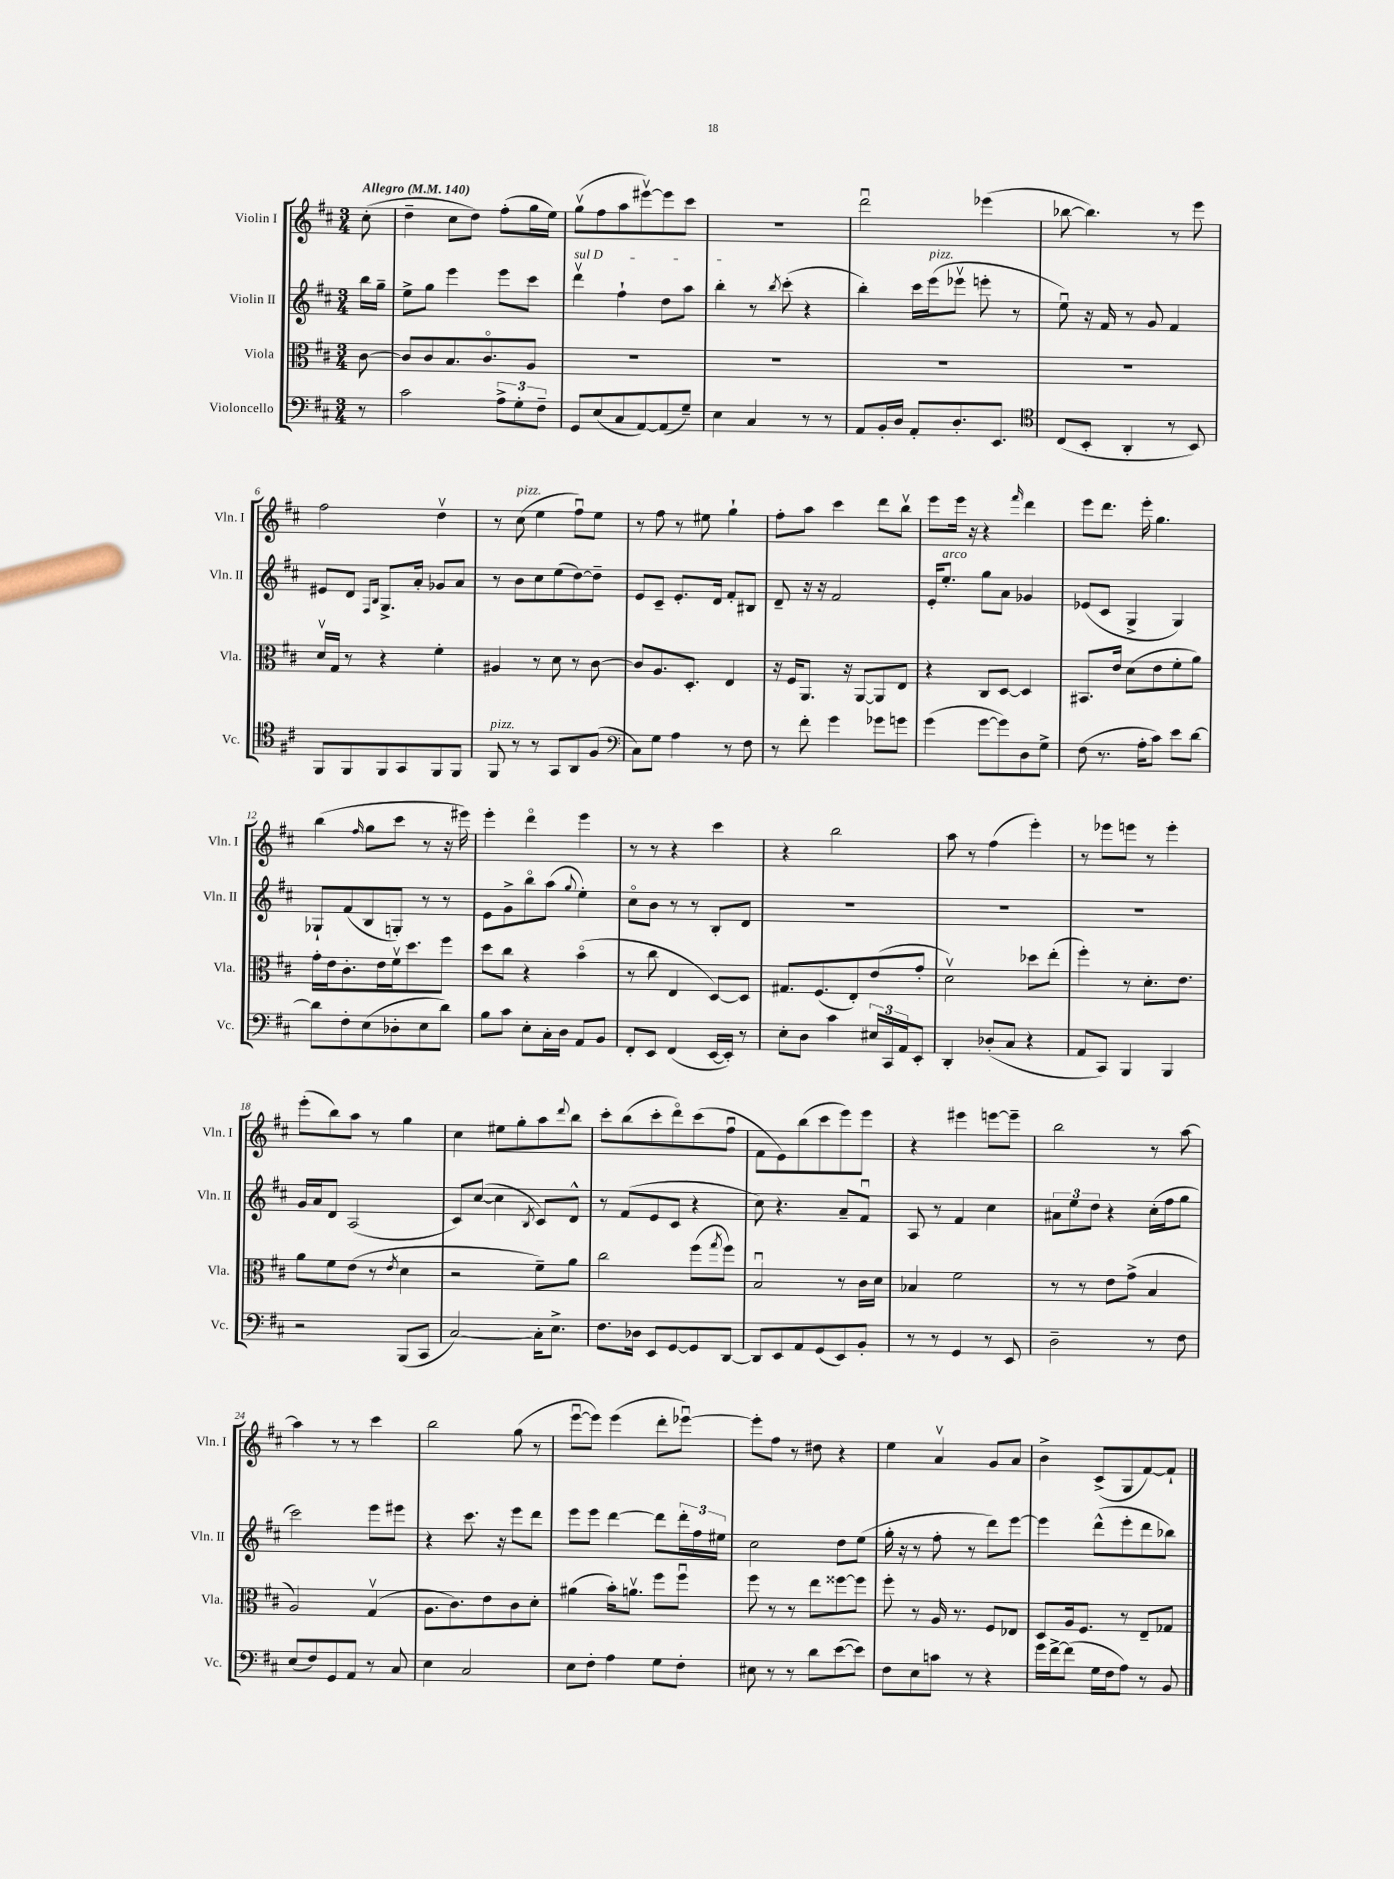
<<
\new StaffGroup <<
\new Staff = "s0" \with { instrumentName = "Violin I" shortInstrumentName = "Vln. I" } {
    \clef treble \key d \major \numericTimeSignature \time 3/4 \partial 8 \tempo "Allegro" 4 = 140
    cis''8-.( |
    d''4-- cis''8 d''8) fis''8-.( g''16 e''16) |
    g''8\upbow( fis''8 a''8 eis'''8~\upbow) eis'''8 cis'''8 |
    R2. |
    d'''2\downbow ees'''4( |
    bes''8~ bes''4.) r8 e'''8 |
    fis''2 d''4\upbow |
    r8 cis''8^\markup { \italic "pizz." }( e''4 fis''8\downbow) e''8 |
    r8 fis''8 r8 eis''8 g''4-! |
    fis''8-. a''8 cis'''4 d'''8 b''8\upbow |
    e'''8 e'''16 r16 r4 \grace { fis'''16 } d'''4 |
    e'''8 d'''8. e'''16-. g''4. |
    b''4( \grace { fis''16 } g''8 cis'''8 r8 r16 eis'''16) |
    e'''4-. d'''4\flageolet e'''4 |
    r8 r8 r4 cis'''4 |
    r4 b''2 |
    a''8 r8 fis''4( e'''4-.) |
    r8 ees'''8 e'''8 r8 e'''4-. |
    e'''8-.( b''8) a''8 r8 g''4 |
    cis''4 eis''8 g''8-. a''8 \appoggiatura { d'''8 } b''8 |
    cis'''8-. b''8( cis'''8-. d'''8\flageolet) cis'''8( fis''8\downbow |
    fis'8 e'8) b''8( cis'''8 e'''8) e'''8 |
    r4 eis'''4 e'''8~ e'''8-- |
    b''2 r8 a''8~ |
    a''4 r8 r8 cis'''4 |
    b''2 g''8( r8 |
    e'''8~\downbow e'''8) e'''4( d'''8-. ees'''8~\downbow) |
    ees'''8-. fis''8 r8 dis''8 r4 |
    e''4 a'4\upbow g'8 a'8 |
    b'4-> cis'8->( g8 fis'8~) fis'8-! \bar "|." |
}
\new Staff = "s1" \with { instrumentName = "Violin II" shortInstrumentName = "Vln. II" } {
    \clef treble \key d \major \numericTimeSignature \time 3/4 \partial 8
    b''16 g''16-- |
    e''8-> g''8 e'''4 e'''8 cis'''8 |
    \once \override TextSpanner.bound-details.left.text = \markup { \italic "sul D" } d'''4\upbow\startTextSpan fis''4-! d''8 a''8 |
    b''4-.\stopTextSpan r8 \acciaccatura { b''8 } cis'''8-.( r4 |
    b''4-.) cis'''16 e'''16^\markup { \italic "pizz." }( ees'''8\upbow e'''8-. r8 |
    e''8\downbow) r16 fis'16 r8 g'8 fis'4 |
    eis'8 d'8 \grace { fis16 b16 } g8.-> a'16-. ges'8 a'8 |
    r8 b'8 cis''8 e''8( d''8~) d''8-- |
    e'8 cis'8-- e'8.-. d'16 fis'8-. bis8 |
    d'8-- r16 r16 fis'2 |
    e'16-. e''8.-.^\markup { \italic "arco" } g''8 a'8 ges'4 |
    ees'8( cis'8 g4-> g4) |
    ges8-! fis'8( b8 g8-.) r8 r8 |
    e'8 g'8-> b''8\flageolet a''8( \appoggiatura { g''8 } e''4-.) |
    cis''8\flageolet b'8 r8 r8 b8-. d'8 |
    R2. |
    R2. |
    R2. |
    g'16 a'16 d'8 a2( |
    cis'8) cis''8~( cis''4 \acciaccatura { b8 } cis'8) d'8-^ |
    r8 fis'8( e'8 cis'8 r4 |
    cis''8) r4. a'8-- fis'8\downbow |
    a8 r8 fis'4 cis''4 |
    \tuplet 3/2 { ais'8 e''8 d''8 } r4 cis''16-.( fis''16 g''8 |
    cis'''2) e'''8 eis'''8 |
    r4 cis'''8. r16 e'''8 d'''8 |
    e'''8 e'''8 d'''4~ d'''8 \tuplet 3/2 { d'''16-. fis''16 eis''16 } |
    cis''2 d''8 e''8( |
    g''16-. r16 r8 fis''8-. r8 d'''8) e'''8~ |
    e'''4 d'''8-^( e'''8-. d'''8 bes''8) \bar "|." |
}
\new Staff = "s2" \with { instrumentName = "Viola" shortInstrumentName = "Vla." } {
    \clef alto \key d \major \numericTimeSignature \time 3/4 \partial 8
    cis'8~ |
    cis'8 cis'8 b8. cis'8.\flageolet a8 |
    R2. |
    R2. |
    R2. |
    R2. |
    d'16\upbow g16 r8 r4 fis'4-. |
    ais4 r8 d'8 r8 cis'8~ |
    cis'8 a8. d8.-. e4 |
    r16 fis16 a,8. r16 a,8~ a,8 e8 |
    r4 cis8 d8~ d4 |
    bis,8. e'16 d'8( e'8 fis'8-. a'8) |
    g'16-. e'16 cis'8.-. e'16 fis'16\upbow d''8. fis''8 |
    d''8 cis''8 r4 b'4\flageolet( |
    r8 cis''8 e4 d8~) d8 |
    gis8. fis8.( e8-.) e'8( g'8-. |
    d'2\upbow) des''8 e''8-.( |
    fis''4-.) r8 d'8.-. e'8. |
    a'8 fis'8 e'8( r8 \acciaccatura { e'8 } d'4 |
    r2 fis'8--) a'8 |
    cis''2 fis''8( \acciaccatura { g''8 } fis''8) |
    b2\downbow r8 cis'16 d'16 |
    bes4 fis'2 |
    r8 r8 e'8 g'8->( b4 |
    a2) g4\upbow( |
    a8. cis'8.) e'8 cis'8 d'8-. |
    ais'4( b'16-.) a'8.\upbow fis''8 fis''8\downbow |
    fis''8 r8 r8 e''8 fisis''8~ fisis''8 |
    fis''8-. r8 a16 r8. fis8 ees8 |
    d8 a16 fis8. r8 e8-- ges8 \bar "|." |
}
\new Staff = "s3" \with { instrumentName = "Violoncello" shortInstrumentName = "Vc." } {
    \clef bass \key d \major \numericTimeSignature \time 3/4 \partial 8
    r8 |
    cis'2 \tuplet 3/2 { a8-> g8-. fis8-- } |
    g,8 e8( cis8 a,8~) a,8( g8--) |
    e4 cis4 r8 r8 |
    a,8 b,16-. d16 a,8-. d8.-. e,8. |
    \clef tenor cis8( b,8-. a,4-. r8 b,8) |
    fis,8 fis,8 fis,8 g,8 fis,8 fis,8 |
    fis,8^\markup { \italic "pizz." } r8 r8 g,8 a,8 fis8( |
    \clef bass cis8) g8 a4 r8 fis8 |
    r8 fis'8-. g'4 ges'8 g'8 |
    g'4( g'8~ g'8) d8 g8-> |
    fis8( r8. a16-. cis'8) e'8 d'8~ |
    d'8 fis8-. e8( des8-. e8 d'8) |
    b8 cis'8 e8-. cis16-. d16 a,8 b,8 |
    fis,8-. e,8 fis,4( e,16~ e,16-.) r8 |
    e8-. d8 cis'4 \tuplet 3/2 { eis16 cis,16 a,16 } e,8-. |
    d,4-. des8-.( cis8 r4 |
    a,8 cis,8) b,,4 b,,4 |
    r2 b,,8( cis,8 |
    cis2~) cis16-. e8.-> |
    fis8. des16 e,8 g,8~ g,8 d,8~ |
    d,8 e,8 a,8 g,8( e,8) b,8-. |
    r8 r8 g,4 r8 e,8 |
    d2-- r8 fis8 |
    e8( fis8) g,8 a,8 r8 cis8 |
    e4 cis2 |
    e8 fis8-. a4 g8 fis8-. |
    eis8 r8 r8 d'8 e'8~( e'8) |
    fis8 e8 c'8 r8 r4 |
    g'16 fis'16~-> fis'8( g16 fis16 a8) r8 b,8 \bar "|." |
}
>>
>>
